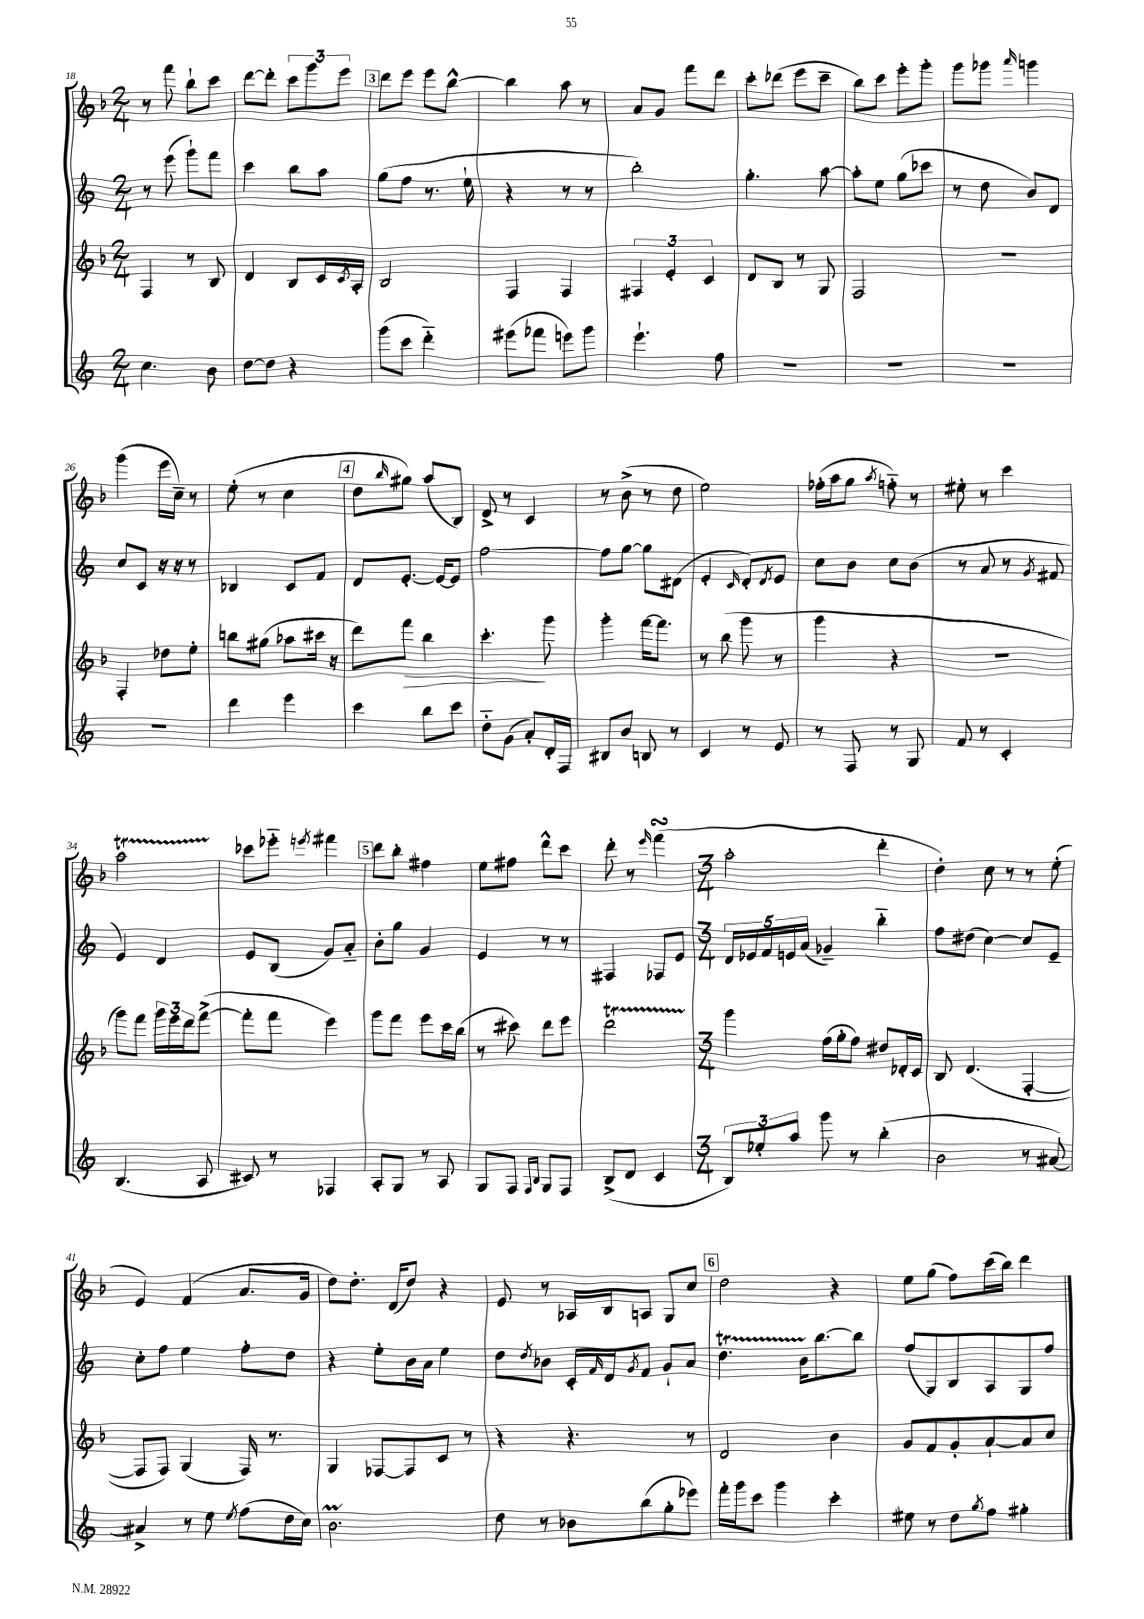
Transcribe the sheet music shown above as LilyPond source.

<<
\new StaffGroup <<
\new Staff = "s0" {
    \clef treble \key f \major \numericTimeSignature \time 2/4
    r8 f'''8 bes''8-! c'''8 |
    d'''8~ d'''8-. \tuplet 3/2 { c'''8 g'''8 e'''8 } |
    \mark \markup { \box "3" } d'''8 e'''8 e'''8 bes''8~-^ |
    bes''4 a''8 r8 |
    a'8 g'8 f'''8 d'''8 |
    c'''8-. des'''8( e'''8 c'''8-- |
    bes''8) c'''8 e'''8-. g'''8-. |
    g'''8 ges'''8 \grace { a'''16 } g'''4 |
    g'''4( e'''16 c''16--) r8 |
    e''8-.( r8 c''4 |
    \mark \markup { \box "4" } d''8 \grace { bes''16 } gis''8) a''8( bes8) |
    d'8-> r8 c'4 |
    r8 bes'8->( r8 d''8 |
    e''2) |
    fes''16-.( a''16 g''8 \acciaccatura { a''8 } f''8-_) r8 |
    eis''8-. r8 c'''4 |
    a''2\startTrillSpan |
    ces'''8\stopTrillSpan ees'''8-_ \acciaccatura { e'''8 } fis'''4 |
    \mark \markup { \box "5" } d'''8 bes''8-. fis''4 |
    e''8 fis''8 d'''8-^ c'''8 |
    d'''8-. r8 \grace { e'''16 } f'''4\turn( |
    \numericTimeSignature \time 3/4 a''2-. d'''4-. |
    d''4-.) c''8 r8 r8 e''8-.( |
    e'4) f'4( a'8. g'16 |
    d''8) d''8.-. d'16( d''8) r4 |
    e'8 r8 aes16 bes16 a8 g8 c''8 |
    \mark \markup { \box "6" } d''2 r4 |
    e''8 g''8( f''8) c'''16( bes''16) d'''4 \bar "|." |
}
\new Staff = "s1" {
    \clef treble \key c \major \numericTimeSignature \time 2/4
    r8 e'''8( g'''8-!) f'''8 |
    c'''4 b''8 a''8 |
    \mark \markup { \box "3" } g''8( f''8 r8. e''16-! |
    r4 r8 r8 |
    b''2-.) |
    g''4.-. a''8~ |
    a''8-. e''8 g''8( ces'''8 |
    r8 d''8 b'8) d'8 |
    c''8 c'8 r16 r16 r8 |
    bes4 c'8 f'8 |
    \mark \markup { \box "4" } d'8 e'8.~-. e'16~ e'8 |
    f''2~ |
    f''8 g''8~ g''8 dis'8( |
    e'4-. \grace { c'16 } d'8-.) \acciaccatura { d'8 } e'8 |
    c''8 b'8 c''8 b'8( |
    r8 a'8 r8 \acciaccatura { g'8 } fis'8 |
    e'4) d'4 |
    e'8 b8( g'8) a'8-_ |
    \mark \markup { \box "5" } b'8-. g''8 g'4 |
    e'4 r8 r8 |
    fis4 fes8 e'8 |
    \numericTimeSignature \time 3/4 \tuplet 5/4 { d'16 ees'16 f'16 e'16 a'16( } ges'4--) b''4-_ |
    f''8 dis''8( c''4~) c''8 e'8-- |
    c''8-. f''8 e''4 f''8-. d''8 |
    r4 e''8-. b'16 a'16 e''4 |
    d''8 \acciaccatura { d''8 } bes'8 c'16-. \grace { f'16 } d'16 \acciaccatura { g'8 } f'8 g'8-! a'8 |
    \mark \markup { \box "6" } d''4.\startTrillSpan b'16 b''8.~\stopTrillSpan b''8 |
    f''8( g8) b8 a8 g8 f''8 \bar "|." |
}
\new Staff = "s2" {
    \clef treble \key f \major \numericTimeSignature \time 2/4
    f4 r8 bes8 |
    d'4 bes8 c'16 \acciaccatura { c'8 } a16-. |
    \mark \markup { \box "3" } bes2 |
    f4 f4 |
    \tuplet 3/2 { fis4 e'4-. c'4 } |
    d'8 bes8 r8 g8 |
    f2 |
    R2 |
    f4-. des''8 e''8-. |
    b''8 gis''8( aes''8 cis'''16 r16 |
    \mark \markup { \box "4" } d'''8) f'''8\> bes''4 |
    c'''4.-.\! g'''8 |
    g'''4-. f'''16~ f'''8. |
    r8 bes''8( g'''8 r8 |
    g'''4 r4 |
    R2 |
    g'''8) f'''8 \tuplet 3/2 { g'''16 e'''16 d'''16 } f'''8~->( |
    f'''8-. f'''8 e'''4) |
    \mark \markup { \box "5" } g'''8 f'''8 e'''8 c'''16 bes''16( |
    r8 cis'''8) d'''8 e'''8 |
    d'''2\startTrillSpan |
    \numericTimeSignature \time 3/4 g'''4\stopTrillSpan f''16( g''16-. f''8) dis''8 des'16-. c'16 |
    bes8 d'4.( f4~-. |
    f8 f8) g4( f16) r8. |
    g4 fes8~ fes8 c'8 r8 |
    r4 r4. r8 |
    \mark \markup { \box "6" } d'2 bes'4 |
    g'8 f'8 g'8-. a'8~-! a'8 c''8 \bar "|." |
}
\new Staff = "s3" {
    \clef treble \key c \major \numericTimeSignature \time 2/4
    c''4. b'8 |
    d''8~ d''8 r4 |
    \mark \markup { \box "3" } g'''8( c'''8 d'''4-_) |
    eis'''8( fes'''8 e'''8) g'''8 |
    e'''4.-! f''8 |
    R2 |
    R2 |
    R2 |
    R2 |
    d'''4 e'''4 |
    \mark \markup { \box "4" } c'''4 b''8 c'''8 |
    d''8-_ g'8( a'8-.) d'16-. f16 |
    bis8 b'8 b8 r8 |
    c'4 r8 e'8 |
    r8 f8 r8 g8 |
    f'8 r8 c'4-. |
    b4.( a8 |
    cis'8) r8 fes4 |
    \mark \markup { \box "5" } a8-. g8 r8 a8 |
    g8 f8 \grace { f16 b16 } g8 f8 |
    b8->( d'8 c'4 |
    \numericTimeSignature \time 3/4 \tuplet 3/2 { b8) ees''8-. a''8 } g'''8 r8 b''4-.( |
    b'2 r8 ais'8~) |
    ais'4-> r8 e''8 \acciaccatura { e''8 } f''8( d''16 c''16) |
    b'2.\prall |
    d''8 r8 bes'8 b''8( g''8-. ees'''8) |
    \mark \markup { \box "6" } f'''16-. g'''16 c'''8 g'''4 c'''4-. |
    eis''8 r8 d''8 \acciaccatura { g''8 } f''8 gis''4-. \bar "|." |
}
>>
>>
\layout { \context { \Score currentBarNumber = #18 } }
